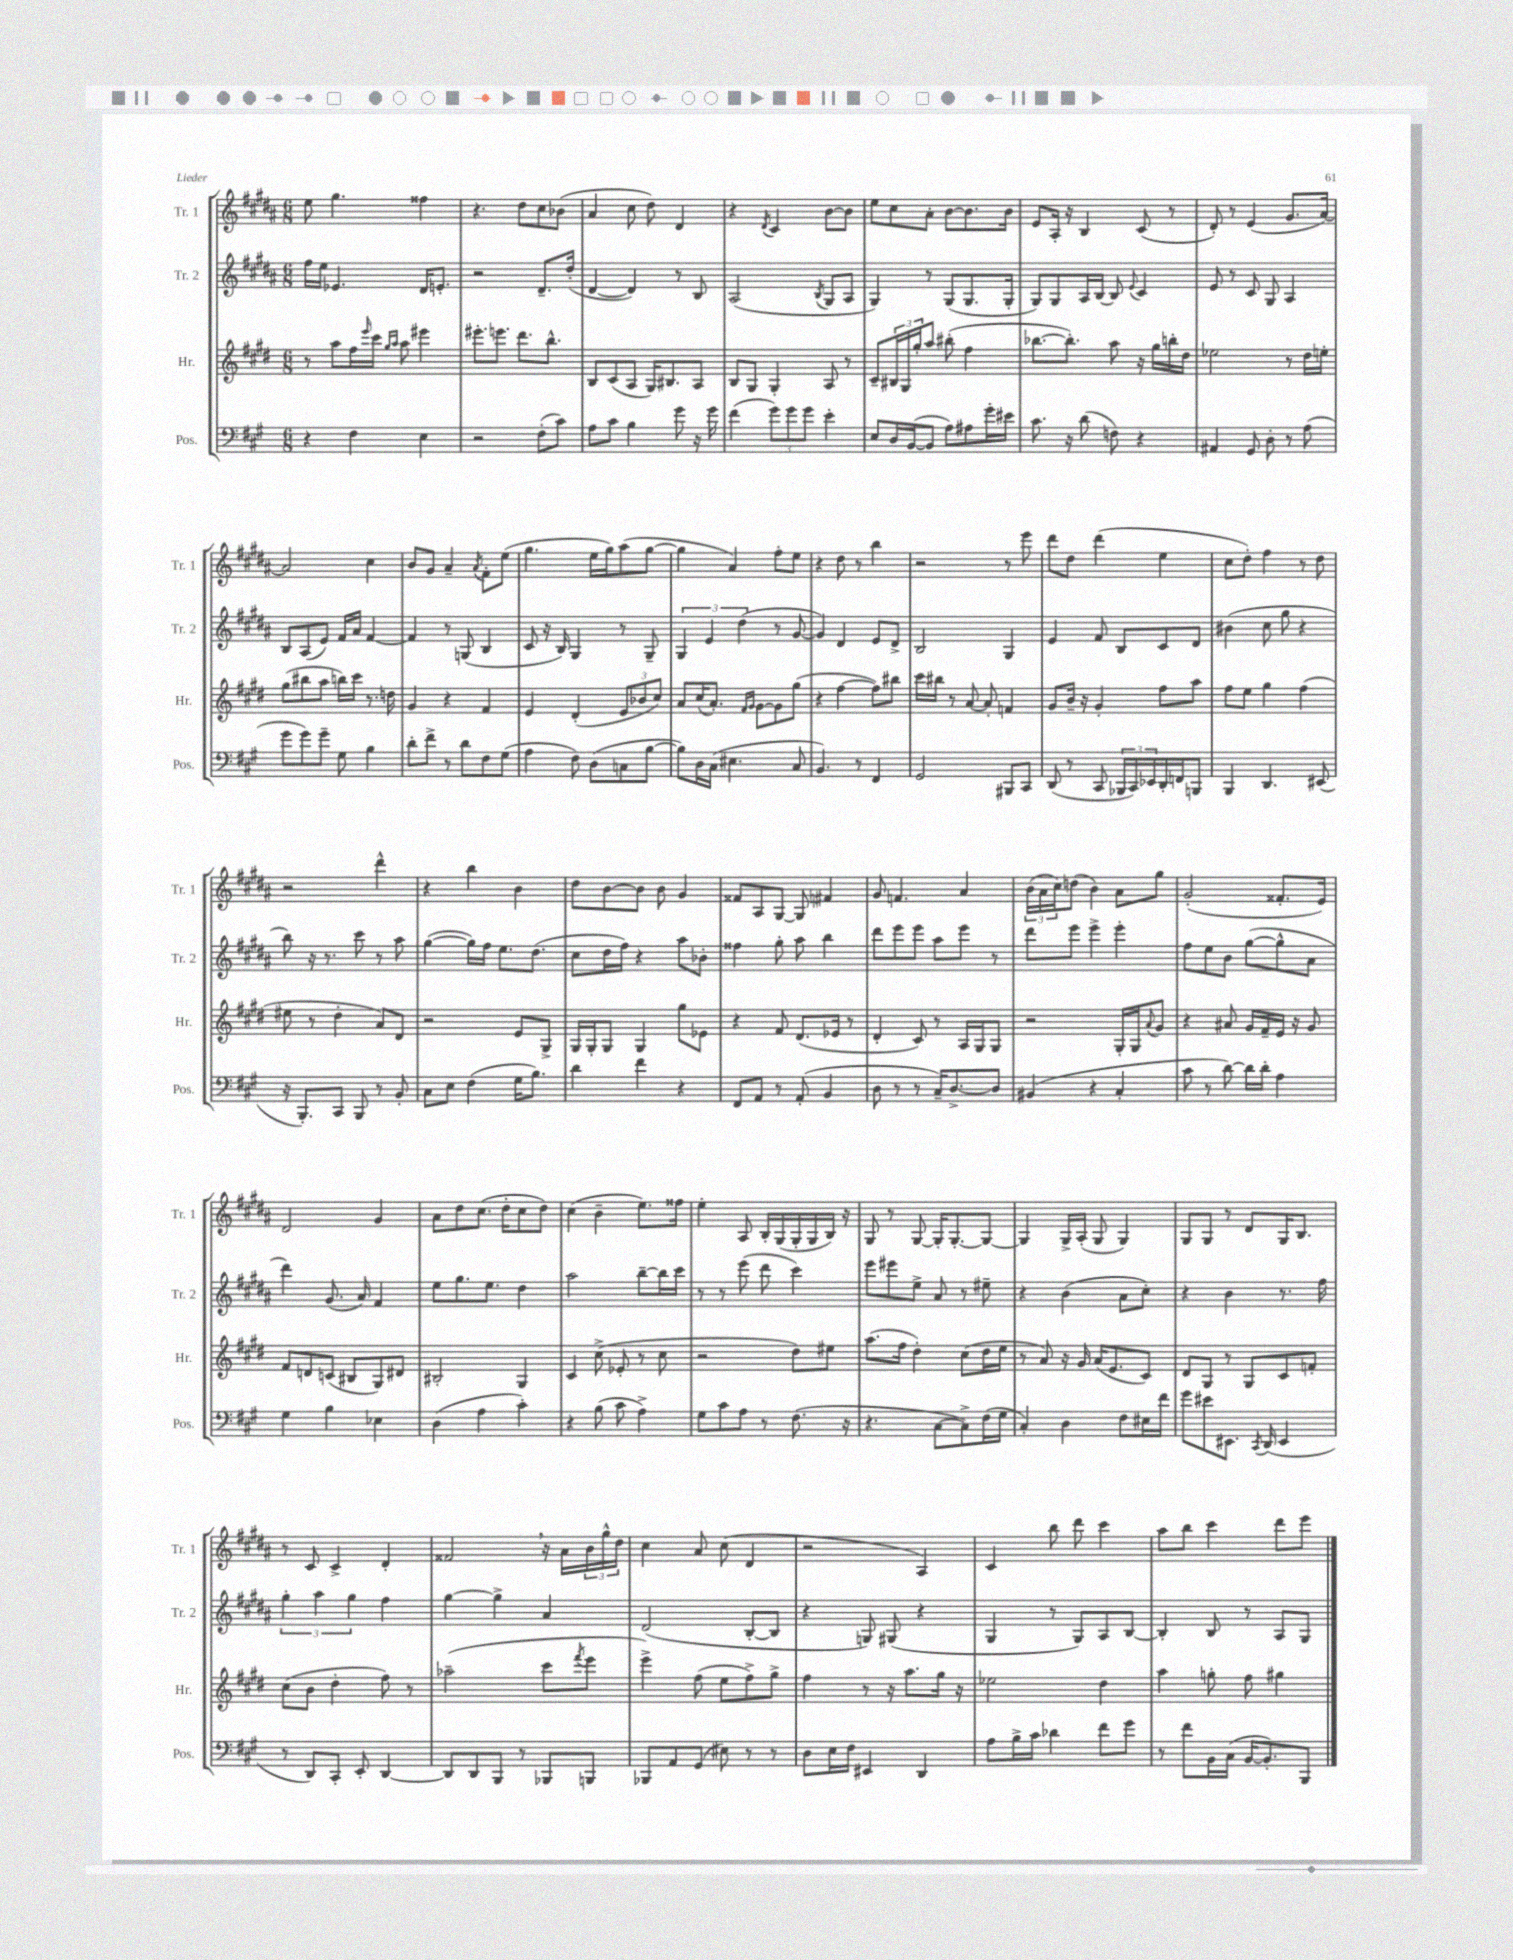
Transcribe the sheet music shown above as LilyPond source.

<<
\new StaffGroup <<
\new Staff = "s0" \with { instrumentName = "Tr. 1" shortInstrumentName = "Tr. 1" } {
    \clef treble \key b \major \numericTimeSignature \time 6/8
    e''8 gis''4. fisis''4 |
    r4. dis''8 cis''8 bes'8( |
    ais'4 cis''8 dis''8) dis'4 |
    r4 \acciaccatura { dis'8 } cis'4 b'8~ b'8 |
    e''8 cis''8 ais'8-. b'8~ b'8. b'16 |
    e'8 ais16-. r16 b4 cis'8( r8 |
    dis'8-.) r8 e'4( gis'8. ais'16~) |
    ais'2 cis''4 |
    b'8 gis'8 ais'4-- \acciaccatura { ais'8 } fis'8-. e''8( |
    gis''4. e''16 gis''16) ais''8( gis''8~ |
    gis''4 ais'4) fis''8-. e''8 |
    r4 dis''8 r8 b''4 |
    r2 r8 e'''8 |
    dis'''8 dis''8 dis'''4( e''4 |
    cis''8 dis''8-.) fis''4 r8 dis''8 |
    r2 dis'''4-^ |
    r4 b''4 b'4 |
    dis''8 b'8~ b'8 b'8 gis'4 |
    fisis'8 ais8 gis8~ gis8 fis'4 |
    gis'8 f'4. ais'4 |
    \tuplet 3/2 { b'16( ais'16 cis''16) } d''8( b'4) ais'8 gis''8 |
    gis'2-.( fisis'8.-. e'16) |
    dis'2 gis'4 |
    ais'8 dis''8 cis''8.( dis''16-. cis''8 dis''8) |
    cis''4( b'4-- e''8.) fisis''16 |
    e''4-. ais8 b16-. gis16( gis16-. gis16 b16) r16 |
    gis8 r8 gis8~ gis16-. gis8.~-. gis8~ |
    gis4 gis16-> ais16-.( gis8 gis4) |
    gis8 gis8 r8 dis'8 gis16 b8. |
    r8 cis'8 cis'4-> dis'4-. |
    fisis'2 \breathe r16 ais'16 \tuplet 3/2 { b'16 gis''16-^ dis''16 } |
    cis''4 ais'8 cis''8( dis'4 |
    r2 ais4) |
    cis'4 b''8 dis'''8 cis'''4 |
    ais''8 b''8 cis'''4 dis'''8 e'''8 \bar "|." |
}
\new Staff = "s1" \with { instrumentName = "Tr. 2" shortInstrumentName = "Tr. 2" } {
    \clef treble \key b \major \numericTimeSignature \time 6/8
    fis''16 e''16 ees'4. dis'16 e'8.-. |
    r2 dis'8.-- dis''16-.( |
    dis'4~ dis'4) r8 b8 |
    ais2( \acciaccatura { b8 } gis8 ais8 |
    gis4) r8 gis8( gis8. gis16-. |
    gis8) gis8 ais16 b16~ b8 \appoggiatura { e'8 } cis'4 |
    e'8 r8 cis'8 gis8 ais4 |
    b8 ais8( e'8) fis'16 ais'16 fis'4~ |
    fis'4 r8 g8( b4 |
    cis'8 r16 b16) gis4 r8 gis8-- |
    \tuplet 3/2 { gis4 e'4 dis''4( } r8 gis'8~ |
    gis'4) dis'4 e'8 dis'8-> |
    b2 gis4 |
    e'4 fis'8 b8 cis'8 dis'8 |
    bis'4( cis''8 gis''8 r4 |
    b''8) r16 r8. cis'''8 r8 ais''8 |
    gis''4~( gis''16) fis''16 e''8. dis''8.( |
    cis''8 dis''16 fis''16) r4 ais''8 bes'8-. |
    fisis''4 gis''8-. ais''8 b''4 |
    dis'''8 e'''8 e'''8 ais''8 e'''8 r8 |
    dis'''8 e'''8 e'''4-> e'''4-. |
    fis''8 e''8 b'8 gis''8~( gis''8-^ ais'8 |
    dis'''4) gis'8.( ais'16) fis'4 |
    e''8 gis''8. e''8. dis''4 |
    ais''2 b''8~-- b''16 cis'''16 |
    r8 r8 e'''8( dis'''8 cis'''4) |
    e'''8 eis'''8 e''8-> ais'8 r8 eis''8-- |
    r4 b'4( ais'8 cis''8-.) |
    r4 b'4 r8. fis''16 |
    \tuplet 3/2 { gis''4-. ais''4 gis''4 } fis''4 |
    gis''4~ gis''4-> ais'4 |
    dis'2( b8~-. b8 |
    r4 g8) gis8( r4 |
    gis4 r8 gis8) ais8 b8~ |
    b4-. b8 r8 ais8 gis8 \bar "|." |
}
\new Staff = "s2" \with { instrumentName = "Hr." shortInstrumentName = "Hr." } {
    \clef treble \key e \major \numericTimeSignature \time 6/8
    r8 a''8 fis''16 \grace { e'''16 } cis'''16 \grace { gis''16 a''16 } a''8 eis'''4 |
    eis'''8.-. e'''8. dis'''8. b''8.-^ |
    b8 cis'8( a8 gis16) bis8. a8 |
    b8 gis8 gis4-. a8 r8 |
    cis'8-- \tuplet 3/2 { bis16 gis16 gis''16-. } a''8 bis''8-.( fis''4 |
    bes''8.~ bes''8.-.) a''8 r16 gis''16 b''16-. dis''16 |
    ees''2 r8 dis''16 e''16-. |
    gis''8( bis''8 a''8 b''16) cis'''16 r8. d''16 |
    gis'4 r4 fis'4 |
    e'4 dis'4-.( \tuplet 3/2 { e'8 bes'8 cis''8) } |
    a'8 cis''16( a'8.-.) \grace { fis'16 gis'16 } gis'8~ gis'8 gis''8( |
    r4 fis''4~ fis''8) bis''8 |
    cis'''16 bis''16 r8 a'8~ a'8-. f'4 |
    gis'8 b'16-- r16 gis'4-. fis''8 a''8 |
    fis''8 e''8 gis''4 fis''4( |
    eis''8 r8 dis''4-. a'8) dis'8 |
    r2 e'8 gis8-> |
    gis16 gis16-. gis8 gis4 gis''8 ees'8 |
    r4 fis'8 dis'8.( ees'16 r8 |
    dis'4-. cis'8) r8 a16 gis16 gis8 |
    r2 gis16-. gis16 \appoggiatura { a'8 } gis'8 |
    r4 ais'8 gis'16 fis'16-- e'16 r16 gis'8 |
    fis'8 d'8 c'8( bis8 gis8) dis'8 |
    bis2-. gis4 |
    cis'4 cis''8->( ees'8-. r8 cis''8 |
    r2 dis''8) eis''8 |
    a''8.( fis''16 dis''4-.) cis''8( dis''16 e''16 |
    r8 a'8) r16 gis'16 a'16( e'8. cis'8) |
    dis'8 gis8 r8 gis8 cis'8 f'8-. |
    cis''8( b'8 dis''4-. fis''8) r8 |
    aes''2--( cis'''8 \acciaccatura { fis'''8 } e'''8 |
    e'''4->) fis''8( e''8 fis''8->) gis''8-> |
    fis''4 r8 r16 a''8. gis''16 r16 |
    ees''2 dis''4 |
    a''4 g''8-. fis''8 gis''4 \bar "|." |
}
\new Staff = "s3" \with { instrumentName = "Pos." shortInstrumentName = "Pos." } {
    \clef bass \key a \major \numericTimeSignature \time 6/8
    r4 fis4 e4 |
    r2 fis8-.( cis'8) |
    a8 cis'8 b4 gis'8 r16 gis'16 |
    fis'4( \tuplet 3/2 { gis'8) gis'8 gis'8 } e'4-. |
    e8 d16 b,16~( b,8 a8) ais8 gis'16-. eis'16 |
    cis'8. r16 d'8( f8) r4 |
    ais,4 gis,8 d8-. r8 a8( |
    gis'8 gis'8) gis'8-- gis8 b4 |
    d'8-. fis'8-> r8 d'8 fis8 gis8( |
    a4 fis8) d8( c8 b8~ |
    b8) d16 cis16( eis4. cis8 |
    b,4.) r8 fis,4 |
    gis,2 bis,,8 cis,8 |
    d,8( r8 cis,8 \tuplet 3/2 { bes,,16 cis,16) ees,16 } d,16-. f,16 b,,8 |
    b,,4 d,4. eis,8( |
    r16 b,,8.-.) cis,8 b,,8 r8 b,8-. |
    cis8 e8 fis4( gis16 b8.) |
    d'4 fis'4 r4 |
    fis,8 a,8 r8 a,8-.( b,4 |
    d8 r8 r8 cis16--) d8.~-> d8 |
    bis,4( r4 cis4-. |
    cis'8 r8 d'8~) d'16 d'16-. a4 |
    gis4 b4 ees4 |
    d4( a4 cis'4-.) |
    r4 b8( cis'8 a4->) |
    gis8 cis'8 a8 r8 fis8.( r16 |
    r4. cis8~ cis8->) fis16( gis16 |
    cis4-.) d4 fis8 eis16 fis'16 |
    gis'8 eis'8 eis,8. \acciaccatura { cis,8 } d,16( eis,4 |
    r8 d,8) cis,8-. e,8-. d,4~ |
    d,8 d,8 b,,8 r8 bes,,8 b,,8 |
    bes,,8 a,8 gis,8( eis8) r8 r8 |
    d8 e16 fis16 eis,4 d,4 |
    a8 b16-> cis'16 des'4 fis'8 gis'8 |
    r8 fis'8 b,16 cis16( b,16~ b,8.-.) b,,8 \bar "|." |
}
>>
>>
\layout { \context { \Score \remove "Bar_number_engraver" } }
